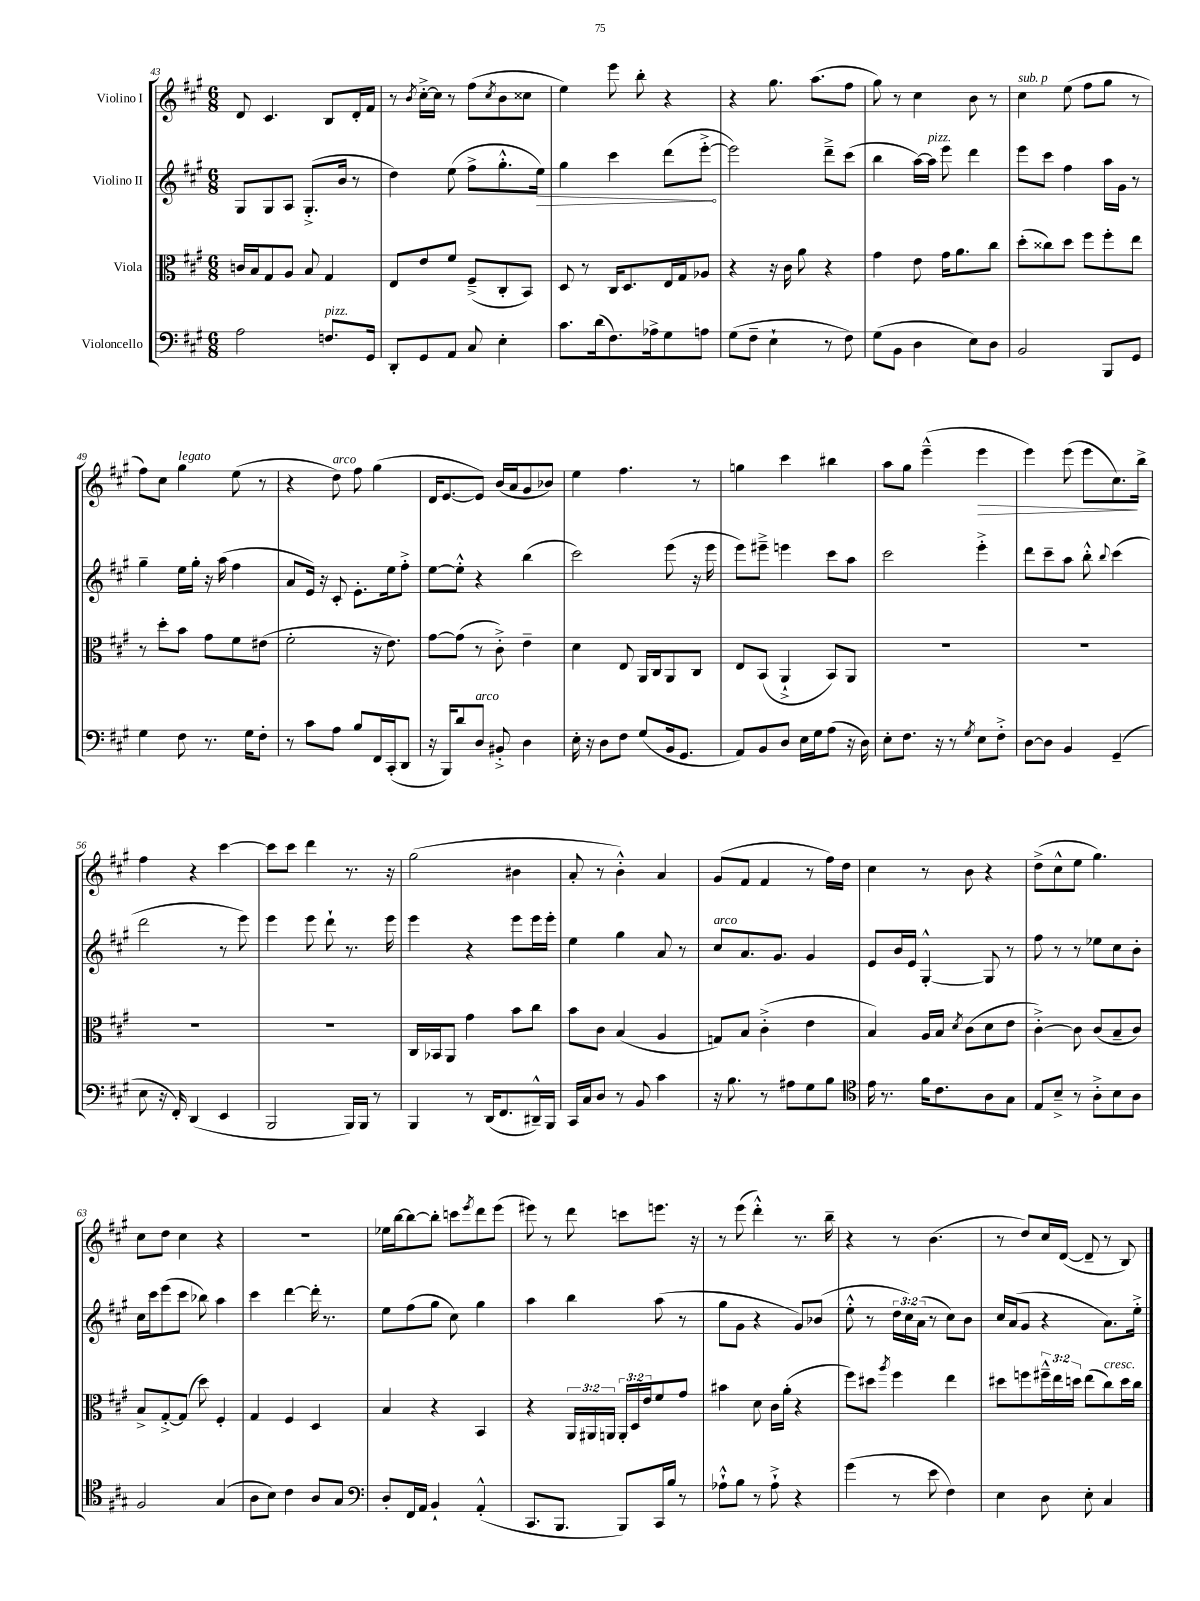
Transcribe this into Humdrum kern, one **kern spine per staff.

**kern	**kern	**kern	**kern
*staff4	*staff3	*staff2	*staff1
*clefF4	*clefC3	*clefG2	*clefG2
*k[f#c#g#]	*k[f#c#g#]	*k[f#c#g#]	*k[f#c#g#]
*M6/8	*M6/8	*M6/8	*M6/8
2A\	16c/LL	8G#/L	8d/
.	16B/J	.	.
.	8G#/	8G#/	4.c#/
.	8A/J	8A/J	.
.	8B/	(8.G#'^/L	.
8.F/L	4G#/	.	8B/L
.	.	16b/Jk	.
.	.	8r	16d'/L
16GG#/Jk	.	.	16f#/JJ
=	=	=	=
8DD'/L	8E/L	4dd\)	8r
.	.	.	8qb/
8GG#/	8e/	.	[16cc#'^\LL
.	.	.	16cc#\]JJ
8AA/J	8f#/J	(8ee\	8r
8C#/	(8F#~^/L	8ff#^\L	(8ff#\L
.	.	.	8qcc#/
4E'\	8C#'/	8.gg#'^^\	8b\
.	8BB/J)	.	8cc##\J
.	.	16ee\Jk)	.
=	=	=	=
8.c#\L	8D/	4gg#\	4ee\)
.	8r	.	.
(16d\k	.	.	.
8.F#\)	16C#/LK	4ccc#\	8eee\
.	8.D/	.	.
.	.	.	8bb'\
16A-^\k	.	.	.
8G#\	16E/L	(8ddd\L	4r
.	16G#/J	.	.
8A\J	8A-/J	[8eee'^\J	.
=	=	=	=
(8G#\L	4r	2eee\])	4r
8F#~\J	.	.	.
4E`\	16r	.	8.gg#\
.	16c#\	.	.
.	8a\	.	.
.	.	.	(8.aa\L
8r	4r	8ddd~^\L	.
8F#\)	.	(8ccc#\J	8ff#\J
=	=	=	=
(8G#\L	4g#\	4bb\	8gg#\)
8BB\J	.	.	8r
4D\	8e\	[16aa\LL)	4cc#\
.	.	16aa\]JJ	.
.	16g#\LK	8eee\	.
.	8.a\	.	.
8E\L)	.	4ddd\	8b\
8D\J	8cc#\J	.	8r
=	=	=	=
2BB/	(8dd'\L	8eee\L	4cc#\
.	8cc##\)	8ccc#\J	.
.	8dd\J	4ff#\	(8ee\
.	8ff#\L	.	8ff#\L
8BBB/L	8ff#'\	16aa\LL	8gg#\J
.	.	16g#\JJ	.
8GG#/J	8ee\J	8r	8r
=	=	=	=
4G#\	8r	4gg#~\	8ff#\L)
.	8dd'\L	.	8cc#\J
8F#\	8b\J	16ee\LL	4gg#\
.	.	16gg#'\JJ	.
8.r	8g#\L	16r	.
.	.	(16aa\	.
.	8f#\	4ff#\	(8ee\
16G#\LK	.	.	.
8F#'\J	(8e#\J	.	8r
=	=	=	=
8r	2f#'\	8a/L	4r
8c#\L	.	16e/Jk)	.
.	.	16r	.
8A\J	.	8c#'/	8dd\)
8B/L	.	8.e'\L	8ff#\
16FF#/L	16r	.	(4gg#\
(16CC#'/J	8.e\)	16ee\k	.
8DD/J	.	8ff#'^\J	.
=	=	=	=
16r	[8g#\L	[8ee\L	16d/LK
16BBB/LK)	.	.	[8.e/
8d/	(8g#\]J	8ee'^^\]J	.
8D/J	8r	4r	8e/]J)
8BB#'^/	8c#'^\)	.	(16b/LL
.	.	.	16a/J
4D\	4e~\	(4bb\	8g#/
.	.	.	8b-/J)
=	=	=	=
16E'\	4d\	2ccc#\)	4ee\
16r	.	.	.
8D\L	.	.	.
8F#\J	8E/	.	4.ff#\
(8G#/L	16AA/LL	.	.
.	16C#/J	.	.
16BB/k	8AA/	(8eee\	.
8.GG#/J	.	.	.
.	8C#/J	16r	8r
.	.	16eee\	.
=	=	=	=
8AA/L)	8E/L	8eee\L)	4gg\
8BB/	(8BB/J	8eee#~^\J	.
8D/J	4AA`^/	4eee\	4ccc#\
16E\LL	.	.	.
16G#\J	.	.	.
(8A\J	8BB/L)	8ccc#\L	4bb#\
16r	8AA/J	8aa\J	.
16D\)	.	.	.
=	=	=	=
8E'\L	2.r	2ccc#\	8aa\L
8.F#\J	.	.	8gg#\J
.	.	.	(4eee~^^\
16r	.	.	.
8r	.	.	.
8qG#/	.	.	.
8E\L	.	4eee'^\	4eee\
8F#'^\J	.	.	.
=	=	=	=
[8D\L	2.r	8ddd\L	4eee\)
8D\]J	.	8ccc#~\	.
4BB/	.	8aa\J	(8eee\
.	.	8bb'^^\	8eee\L
.	.	8qqbb/	.
(4GG#~/	.	(4ccc#\	8.cc#\)
.	.	.	16bb^\Jk
=	=	=	=
8E\	2.r	2ddd\	4ff#\
16r	.	.	.
16FF#'/)	.	.	.
(4DD/	.	.	4r
4EE/	.	8r	[4ccc#\
.	.	8eee\)	.
=	=	=	=
2BBB/	2.r	4eee\	8ccc#\]L
.	.	.	8ccc#\J
.	.	8eee\	4ddd\
.	.	8ddd`\	.
16BBB/LL)	.	8.r	8.r
16BBB/JJ	.	.	.
8r	.	.	.
.	.	16eee\	16r
=	=	=	=
4BBB/	16C#/LL	4eee\	(2gg#\
.	16BB-/J	.	.
.	8AA/J	.	.
8r	4g#\	4r	.
(16DD/LK	.	.	.
8.FF#/	.	.	.
.	8b\L	8eee\L	4b#\
16DD#~^^/L)	8cc#\J	16eee\L	.
16BBB/JJ	.	16eee'\JJ	.
=	=	=	=
16CC#/LL	8b\L	4ee\	8a'/
16C#/J	.	.	.
8D/J	8c#\J	.	8r
8r	(4B/	4gg#\	4b'^^\)
8BB/	.	.	.
4c#\	4A/	8a/	4a/
.	.	8r	.
=	=	=	=
16r	8G/L)	8cc#/L	(8g#/L
8.B\	.	.	.
.	8B/J	8.a/	8f#/J
8r	(4c#'^\	.	4f#/
.	.	8.g#/J	.
8A#\L	.	.	.
8G#\	4e\	4g#/	8r
8B\J	.	.	16ff#\LL)
.	.	.	16dd\JJ
=	=	=	=
*clefC4	*	*	*
16e\	4B/)	8e/L	4cc#\
8.r	.	.	.
.	.	16b/L	.
.	.	16e/JJ	.
16f#\LK	16A/LL	[4G#'^^/	8r
8.c#\	16B/JJ	.	.
.	8qd/	.	.
.	(8c#\L	.	8b\
8A\	8d\	8G#/]	4r
8G#\J	8e\J	8r	.
=	=	=	=
8E/L	[4c#'^\)	8ff#\	(8dd^\L
8B~^/J	.	8r	8cc#^^\
8r	8c#\]	8r	8ee\J
8A'^\L	(8c#/L	8ee-\L	4.gg#\)
8B\	8B~/	8cc#\	.
8A\J	8c#/J)	8b'\J	.
=	=	=	=
2F#/	8B^/L	16cc#\LL	8cc#\L
.	.	16ccc#\J	.
.	[8G#'^/	(8eee\	8dd\J
.	(8G#/]J	8ccc#\J	4cc#\
.	8dd\)	8bb-\)	.
(4G#/	4F#'/	4aa\	4r
=	=	=	=
8A\L	4G#/	4ccc#\	2.r
8B\J)	.	.	.
4c#\	4F#/	[4ddd\	.
8A/L	4D/	16ddd'\]	.
.	.	8.r	.
8G#/J	.	.	.
=	=	=	=
*clefF4	*	*	*
8D'/L	4B/	8ee\L	16ee-\LL
.	.	.	[16bb\J
16FF#/L	.	(8ff#\	8bb\_
16AA/JJ	.	.	.
4BB`/	4r	8gg#\J	8bb'\]J
.	.	8cc#\)	8ccc\L
.	.	.	8qeee/
(4AA'^^/	4BB/	4gg#\	8ddd\
.	.	.	(8eee\J
=	=	=	=
8.CC#/L	4r	4aa\	8eee#\)
.	.	.	8r
8.BBB/J	.	.	.
.	24AA/LL	4bb\	8ddd\
.	24AA#/	.	.
.	24AA/JJ	.	.
8BBB/L)	24AA'/LL	.	8ccc\L
.	24D/	.	.
.	24e/J	.	.
16CC#/L	8f#/	(8aa\	8.eee\J
16B/JJ	.	.	.
8r	8g#/J	8r	.
.	.	.	16r
=	=	=	=
8A-`^^\L	4b#\	8gg#\L	8r
8B\J	.	8g#\J	(8eee\
8r	8d\	4r	4ddd'^^\)
8A-`^\	16c#\LL	.	.
.	(16a'\JJ	.	.
4r	4r	8g#/L)	8.r
.	.	(8b-/J	.
.	.	.	16bb~\
=	=	=	=
(4g#\	8ff#\L)	8ee'^^\	4r
.	8dd#\J	8r	.
.	8qaa/	.	.
8r	4ff#\	24dd\LL	8r
.	.	24cc#\)	.
.	.	(24a\JJ	.
8e\	.	8r	(4.b\
4F#\)	4ee\	8cc#\L)	.
.	.	8b\J	.
=	=	=	=
4E\	8dd#\L	16cc#/LL	8r
.	.	(16a/J	.
.	8ff\	8g#/J	8dd/L)
8D\	24ff#~^^\L	4r	16cc#/L
.	24ee\	.	.
.	.	.	([16d/JJ
.	24dd\JJ	.	.
8E'\	(8ee\L	.	8d~/]
4C#/	8cc#\)	8.a\L)	8r
.	16dd\L	.	8B/)
.	16cc#\JJ	16ee'^\Jk	.
==	==	==	==
*-	*-	*-	*-
